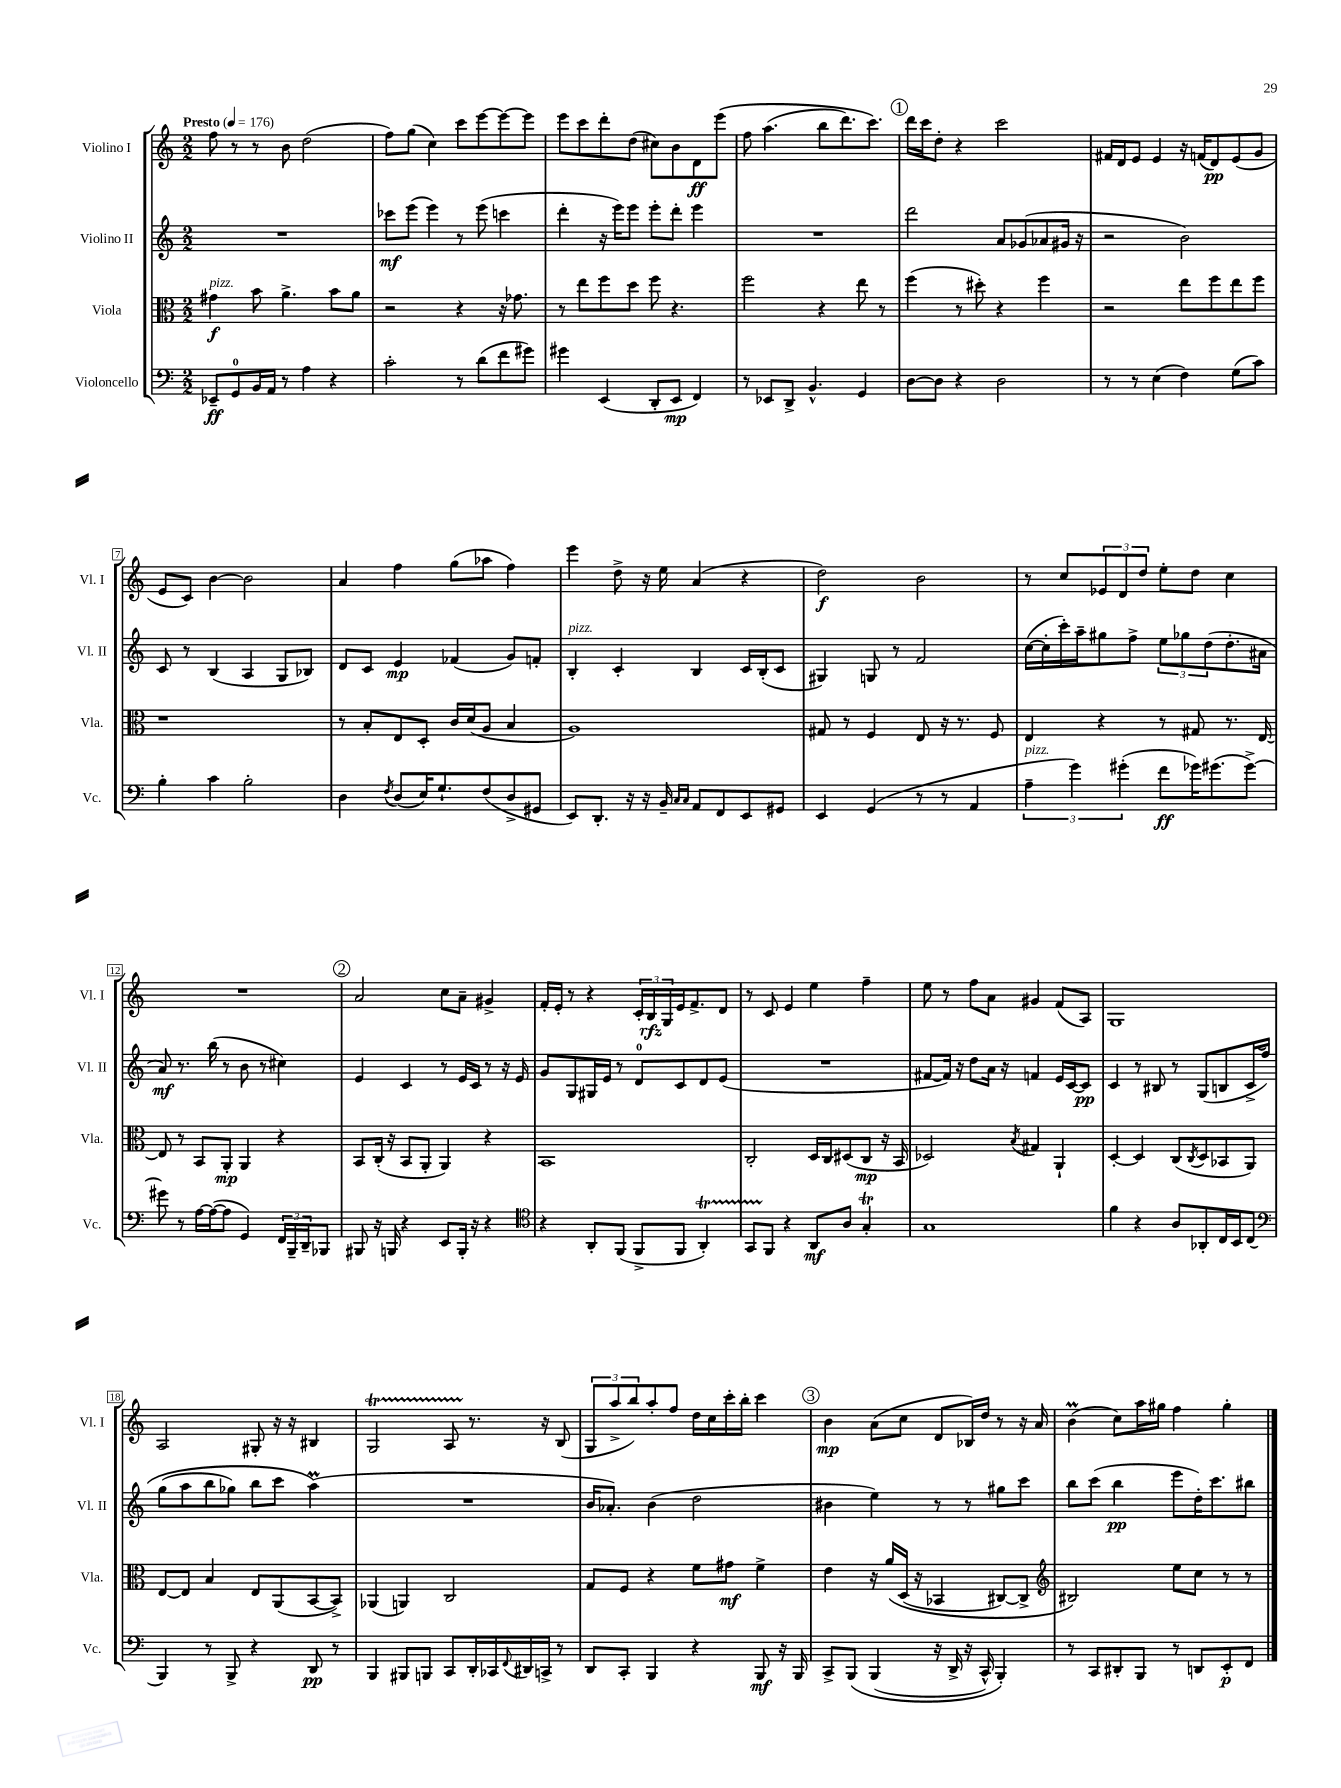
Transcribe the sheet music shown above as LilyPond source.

<<
\new StaffGroup <<
\new Staff = "s0" \with { instrumentName = "Violino I" shortInstrumentName = "Vl. I" } {
    \clef treble \key c \major \numericTimeSignature \time 2/2 \tempo "Presto" 4 = 176
    f''8 r8 r8 b'8 d''2( |
    f''8) g''8( c''4) c'''8 e'''8~ e'''8~ e'''8 |
    e'''8 c'''8 d'''8-. d''8( cis''8) b'8 d'8\ff e'''8\( |
    f''8 a''4.( b''8 d'''8.) c'''8.\) |
    \mark \markup { \circle "1" } d'''16 c'''16 d''8-. r4 c'''2 |
    fis'16 d'16 e'8 e'4 r16 f'16( d'8\pp) e'8( g'8 |
    e'8 c'8) b'4~ b'2 |
    a'4 f''4 g''8( aes''8 f''4) |
    e'''4 d''8-> r16 e''16 a'4( r4 |
    d''2\f) b'2 |
    r8 c''8 \tuplet 3/2 { ees'8 d'8 d''8 } e''8-. d''8 c''4 |
    R1 |
    \mark \markup { \circle "2" } a'2 c''8 a'8-- gis'4-> |
    f'16-. e'16-. r8 r4 \tuplet 3/2 { c'16-. b16\rfz g16 } e'16 f'8.-> d'8 |
    r8 c'8 e'4 e''4 f''4-- |
    e''8 r8 f''8 a'8 gis'4 f'8( a8) |
    g1 |
    a2 gis8-. r16 r16 bis4 |
    g2\startTrillSpan a8 r8.\stopTrillSpan r16 b8( |
    \tuplet 3/2 { g8 a''8-> b''8) } a''8-. f''8 d''16 c''16 c'''16-. b''16-. c'''4 |
    \mark \markup { \circle "3" } b'4\mp a'8( c''8 d'8 bes16) d''16 r8 r16 a'16 |
    b'4\prall( c''8) a''16 gis''16 f''4 gis''4-. \bar "|." |
}
\new Staff = "s1" \with { instrumentName = "Violino II" shortInstrumentName = "Vl. II" } {
    \clef treble \key c \major \numericTimeSignature \time 2/2
    R1 |
    ces'''8\mf e'''8( e'''4) r8 e'''8( c'''4 |
    d'''4-. r16 e'''16) e'''8 e'''8-. d'''8-. e'''4 |
    R1 |
    \mark \markup { \circle "1" } d'''2 a'8 ges'8( aes'8 gis'16 r16 |
    r2 b'2) |
    c'8 r8 b4( a4 g8 bes8) |
    d'8 c'8 e'4\mp fes'4( g'8) f'8-. |
    b4-.^\markup { \italic "pizz." } c'4-. b4 c'16 b16-.( c'8 |
    gis4) g8 r8 f'2 |
    c''16~( c''16-. c'''16-.) a''16-- gis''8 f''8-> \tuplet 3/2 { e''8 ges''8 d''8( } d''8.-. ais'16 |
    a'8\mf) r8. b''16( r8 b'8 r8 cis''4) |
    \mark \markup { \circle "2" } e'4 c'4 r8 e'16 c'16 r8 r16 e'16 |
    g'8 g8 gis16 e'16 r8 d'8-0 c'8 d'8 e'8( |
    R1 |
    fis'8~ fis'16) r16 d''8 a'16 r16 f'4 e'16 c'16~ c'8\pp |
    c'4 r8 bis8 r8 g8( b8 c'16-> f''16)\( |
    g''8( a''8 b''8 ges''8) b''8 c'''8 a''4\prall(\) |
    R1 |
    b'16 aes'8.-.) b'4( d''2 |
    \mark \markup { \circle "3" } bis'4 e''4) r8 r8 gis''8 c'''8 |
    b''8 c'''8( b''4\pp e'''8 d''16-.) c'''8. bis''8 \bar "|." |
}
\new Staff = "s2" \with { instrumentName = "Viola" shortInstrumentName = "Vla." } {
    \clef alto \key c \major \numericTimeSignature \time 2/2
    gis'4\f^\markup { \italic "pizz." } b'8 a'4.-> b'8 a'8 |
    r2 r4 r16 ges'8. |
    r8 e''8 f''8 d''8 f''8 r4. |
    f''2 r4 e''8 r8 |
    \mark \markup { \circle "1" } f''4( r8 dis''8-.) r4 f''4 |
    r2 e''8 f''8 e''8 f''8 |
    r1 |
    r8 b8-. e8 d8-. c'16 d'16( a8 b4 |
    a1) |
    gis8 r8 f4 e8 r16 r8. f8 |
    e4 r4 r8 gis8 r8. e16~ |
    e8 r8 b,8 a,8-.\mp a,4 r4 |
    \mark \markup { \circle "2" } b,8 c16-.( r16 b,8 a,8-. a,4) r4 |
    b,1 |
    c2-. d16 c16 dis8( c8\mp r16 b,16 |
    des2) \acciaccatura { b8 } gis4 a,4-! |
    d4~-. d4 c8( \acciaccatura { c8 } d8 bes,8 a,8) |
    e8~ e8 b4 e8 a,8( b,8~ b,8->) |
    aes,4( a,4) c2 |
    g8 f8 r4 f'8 gis'8\mf f'4-> |
    \mark \markup { \circle "3" } e'4 r16 a'16\( d16( r16 bes,4 cis8~) cis8-> |
    \clef treble bis2\) e''8 c''8 r8 r8 \bar "|." |
}
\new Staff = "s3" \with { instrumentName = "Violoncello" shortInstrumentName = "Vc." } {
    \clef bass \key c \major \numericTimeSignature \time 2/2
    ees,8--\ff g,8-0 b,16 a,16 r8 a4 r4 |
    c'2-. r8 d'8( f'8 gis'8) |
    gis'4 e,4( d,8-. e,8\mp f,4) |
    r8 ees,8 d,8-> b,4.-^ g,4 |
    \mark \markup { \circle "1" } d8~ d8 r4 d2 |
    r8 r8 e4( f4) g8( c'8) |
    b4-. c'4 b2-. |
    d4 \acciaccatura { f8 } d8( e16) g8.-! f8( d8-> gis,8 |
    e,8) d,8.-. r16 r16 b,16-- \grace { c16 c16 } a,8 f,8 e,8 gis,8 |
    e,4 g,4( r8 r8 a,4 |
    \tuplet 3/2 { a4--^\markup { \italic "pizz." } g'4) gis'4-.( } f'8\ff ges'16) gis'8.( gis'8~->) |
    gis'8 r8 a16~ a16~( a8 g,4) \tuplet 3/2 { f,16 b,,16-- d,16-- } bes,,8 |
    \mark \markup { \circle "2" } bis,,8 r16 b,,16 r4 e,8 b,,16-. r16 r4 |
    \clef tenor r4 a,8-. f,8( f,8-> f,8 a,4-.\startTrillSpan) |
    g,8 f,8\stopTrillSpan r4 a,8\mf a8 g4-.\trill |
    g1 |
    f'4 r4 a8 aes,8-. c16 b,16 c8( |
    \clef bass b,,4) r8 b,,8-> r4 d,8\pp r8 |
    b,,4 bis,,8 b,,8 c,8 d,16-. ces,16 \appoggiatura { f,8 } dis,16 c,16-> r8 |
    d,8 c,8-. b,,4 r4 b,,8\mf r16 b,,16 |
    \mark \markup { \circle "3" } c,8-> b,,8\( b,,4( r16 d,16-> r16 c,16-^) b,,4-.\) |
    r8 c,8 dis,8-. b,,8 r8 d,8 e,8-.\p f,8 \bar "|." |
}
>>
>>
\layout { \context { \Score \override BarNumber.stencil = #(make-stencil-boxer 0.1 0.3 ly:text-interface::print) } }
